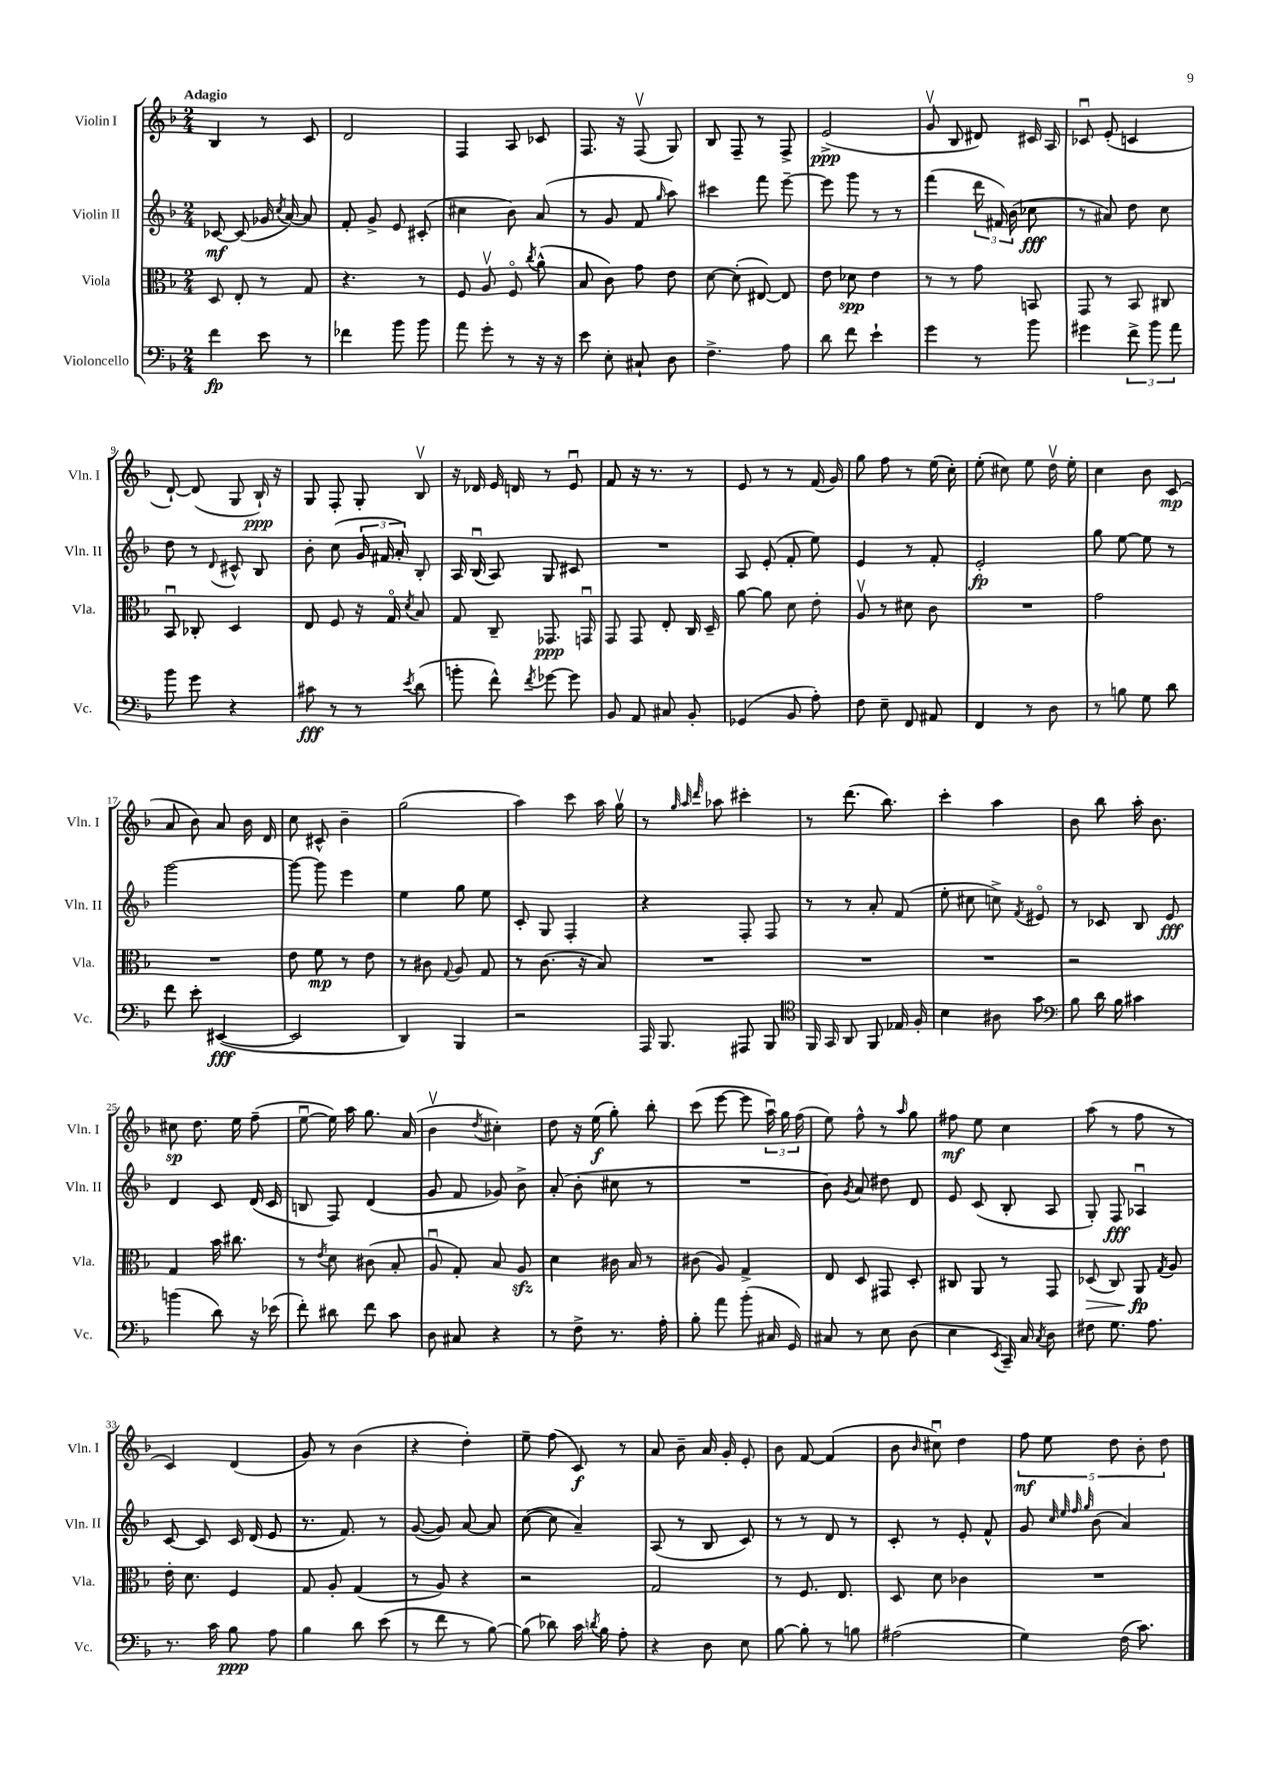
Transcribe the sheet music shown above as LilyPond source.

<<
\new StaffGroup <<
\new Staff = "s0" \with { instrumentName = "Violin I" shortInstrumentName = "Vln. I" } {
    \clef treble \key f \major \numericTimeSignature \time 2/4 \tempo "Adagio"
    \autoBeamOff bes4 r8 c'8 |
    d'2 |
    f4 a8 ces'8 |
    f8. r16 f8\upbow( g8) |
    bes8 f8-- r8 f8-> |
    e'2->\ppp( |
    g'8\upbow bes8 dis'8) cis'16 a16 |
    ces'8\downbow e'8-.( c'4 |
    d'8~-!) d'8( g8 bes16-!\ppp) r16 |
    g8 f8-. g8-. bes8\upbow |
    r16 des'16 e'16 d'16 r8 e'8\downbow |
    f'8 r16 r8. r8 |
    e'8 r8 r8 f'16( g'16) |
    g''8 f''8 r8 e''16( c''16-.) |
    e''8-.( cis''8) e''8 d''16\upbow e''16-. |
    c''4 bes'8 c'8\mp( |
    a'8 bes'8) a'8 bes'16 d'16 |
    c''8 cis'8-^ bes'4-- |
    g''2( |
    a''4) c'''8 a''16 g''16\upbow |
    r8 \grace { g''32 a''32 d'''32 } aes''8 cis'''4-. |
    r8 d'''8.( bes''8.) |
    c'''4-. a''4 |
    bes'8 bes''8 a''16-. bes'8. |
    cis''8\sp d''8. e''16 f''8--( |
    e''8~\downbow e''16) a''16 g''8. a'16( |
    bes'4\upbow \acciaccatura { d''8 } cis''4-.) |
    d''8 r16 e''16\f( g''8-.) bes''8-. |
    c'''8( e'''8~ e'''8 \tuplet 3/2 { a''16\downbow) g''16 f''16( } |
    e''8) f''8-^ r8 \grace { a''16 } g''8 |
    fis''8\mf e''8 c''4 |
    a''8( r8 f''8 r8 |
    c'4) d'4( |
    g'8) r8 bes'4( |
    r4 d''4-.) |
    e''8-- f''8( c'8\f) r8 |
    a'8 bes'8-- a'16 g'16-. e'8-. |
    bes'8 f'8~ f'4( |
    bes'8 \grace { bes'16 } cis''8\downbow) d''4 |
    \tuplet 5/4 { f''8\mf e''8 d''8 bes'8-. d''8 } \bar "|." |
}
\new Staff = "s1" \with { instrumentName = "Violin II" shortInstrumentName = "Vln. II" } {
    \clef treble \key f \major \numericTimeSignature \time 2/4
    \autoBeamOff ces'8~\mf ces'8( ges'16 \acciaccatura { c''8 } a'16~) a'8 |
    f'8-. g'8-> e'8 cis'8-.( |
    cis''4 bes'8) a'8( |
    r8 g'8 f'8 \grace { g''16 } a''8) |
    cis'''4 f'''8 e'''8~-- |
    e'''8 g'''8 r8 r8 |
    f'''4( \tuplet 3/2 { d'''16 fis'16) bes'16( } ces''8\fff |
    r8 ais'8) d''8 c''8 |
    d''8 r8 \appoggiatura { d'8 } cis'8-^ bes8 |
    bes'8-. c''8( \tuplet 3/2 { g'16 fis'16 a'16-.) } bes8-. |
    a16 bes16\downbow( a8) g8 cis'8 |
    R2 |
    a8 e'8-.( f'8-. e''8) |
    e'4 r8 f'8-. |
    e'2-.\fp |
    g''8 e''8~ e''8 r8 |
    g'''2~ |
    g'''8~ g'''8 e'''4 |
    e''4 g''8 e''8 |
    c'8-. g8 f4-. |
    r4 f8-. f8 |
    r8 r8 a'8-. f'8( |
    e''8-. cis''8 c''8->) \acciaccatura { f'8 } eis'8\flageolet |
    r8 ces'8 bes8 e'8\fff |
    d'4 c'8 d'16( c'16 |
    b8 f8) d'4( |
    g'8 f'8 ges'8) bes'8-> |
    a'8-.( bes'8-. cis''8 r8 |
    R2 |
    bes'8) \acciaccatura { g'8 } a'8 dis''8 d'8 |
    e'8 c'8( bes8-. a8 |
    g8-.) f8\fff aes4\downbow |
    c'8~ c'8 c'16 d'16( e'8 |
    r8. f'8.) r8 |
    g'8~( g'8) a'8~ a'8 |
    c''8~( c''8 a'4--) |
    a8( r8 bes8 c'8) |
    r8 r8 d'8 r8 |
    c'8-. r8 e'8-. f'8-^ |
    g'8 \grace { c''32 e''32 f''32 g''32 } bes'8( a'4) \bar "|." |
}
\new Staff = "s2" \with { instrumentName = "Viola" shortInstrumentName = "Vla." } {
    \clef alto \key f \major \numericTimeSignature \time 2/4
    \autoBeamOff d8 e8-. r8 g8 |
    r4. r8 |
    f8 a8\upbow f8\flageolet \acciaccatura { c''8 } a'8-^( |
    bes8 c'8) g'8 e'8 |
    d'8~ d'8-.( eis8~) eis8 |
    e'8 des'8\spp e'4 |
    r8 r8 g'8 b,8 |
    g,8 r8 bes,8 cis8 |
    bes,8\downbow ces8-. d4 |
    e8 f8 r16 g16\flageolet \acciaccatura { d'8 } bes8 |
    g8 c8-- ges,8.\ppp g,16\downbow |
    g,8 g,8 e8-. c16 d16-- |
    a'8~ a'8 d'8 e'8-. |
    a8\upbow r8 dis'8 c'8 |
    R2 |
    g'2 |
    R2 |
    e'8 f'8\mp r8 e'8 |
    r8 cis'8 \appoggiatura { g8 } a8 g8 |
    r8 c'8.( r16 bes8) |
    R2 |
    R2 |
    R2 |
    r2 |
    g4 bes'16 cis''8. |
    r8 \acciaccatura { e'8 } d'8 cis'8( bes8-. |
    a8\downbow g8-.) bes8 a8\sfz |
    d'4 cis'16 bes16 r8 |
    cis'8( a8) g4-> |
    e8 d8 gis,8 d8-. |
    cis8 a,8 r8 g,8 |
    des8\>( c8) a,8\fp\! \acciaccatura { g8 } a8 |
    e'16-. d'8. f4 |
    g8 a8-. g4( |
    r8 a8) r4 |
    r2 |
    g2 |
    r8 f8. e8. |
    d8 d'8 ces'4 |
    R2 \bar "|." |
}
\new Staff = "s3" \with { instrumentName = "Violoncello" shortInstrumentName = "Vc." } {
    \clef bass \key f \major \numericTimeSignature \time 2/4
    \autoBeamOff f'4\fp e'8 r8 |
    fes'4 bes'8 bes'8 |
    a'8 g'8-. r8 r16 r16 |
    e'8 e8-. cis8-! d8 |
    f4.-> a8 |
    d'8 f'8 e'4-! |
    g'4 r8 bes'8 |
    gis'4 \tuplet 3/2 { f'8-> bes'8 a'8 } |
    bes'8 g'8 r4 |
    cis'8\fff r8 r8 \acciaccatura { e'8 } d'8( |
    b'8-. f'8-^) \acciaccatura { f'8 } ges'8~ ges'8 |
    bes,8 a,8 cis8 bes,8-. |
    ges,4( bes,8 a8-.) |
    f8 e8-- f,8 ais,8 |
    f,4 r8 d8 |
    r8 b8 g8 d'8 |
    f'8 e'8-. eis,4~\fff( |
    eis,2 |
    d,4) bes,,4 |
    r2 |
    a,,16 bes,,8. ais,,8 bes,,8 |
    \clef tenor f,16 g,16 a,8 f,8 ees16 f16-. |
    bes4 ais8 g'8 |
    \clef bass bes8 d'16 bes16 cis'4 |
    b'4( d'8) r16 ees'16( |
    f'8-.) dis'8 f'8 c'8 |
    d8 cis8 r4 |
    r8 f8-> r8. a16-. |
    bes8-. a'8 bes'8-.( cis16 g,16) |
    cis8 r8 e8 d8( |
    e4 \acciaccatura { e,8 } c,16--) c16 \acciaccatura { c8 } d8 |
    fis8 g8. a8. |
    r8. c'16 bes8\ppp a8 |
    bes4 d'8 e'8( |
    r8 f'8 r8 bes8~) |
    bes8( des'8) c'16 \acciaccatura { d'8 } bes16 a8-. |
    r4 d8 e8 |
    bes8~ bes8-. r8 b8 |
    ais2( |
    g4) f16( c'8.) \bar "|." |
}
>>
>>
